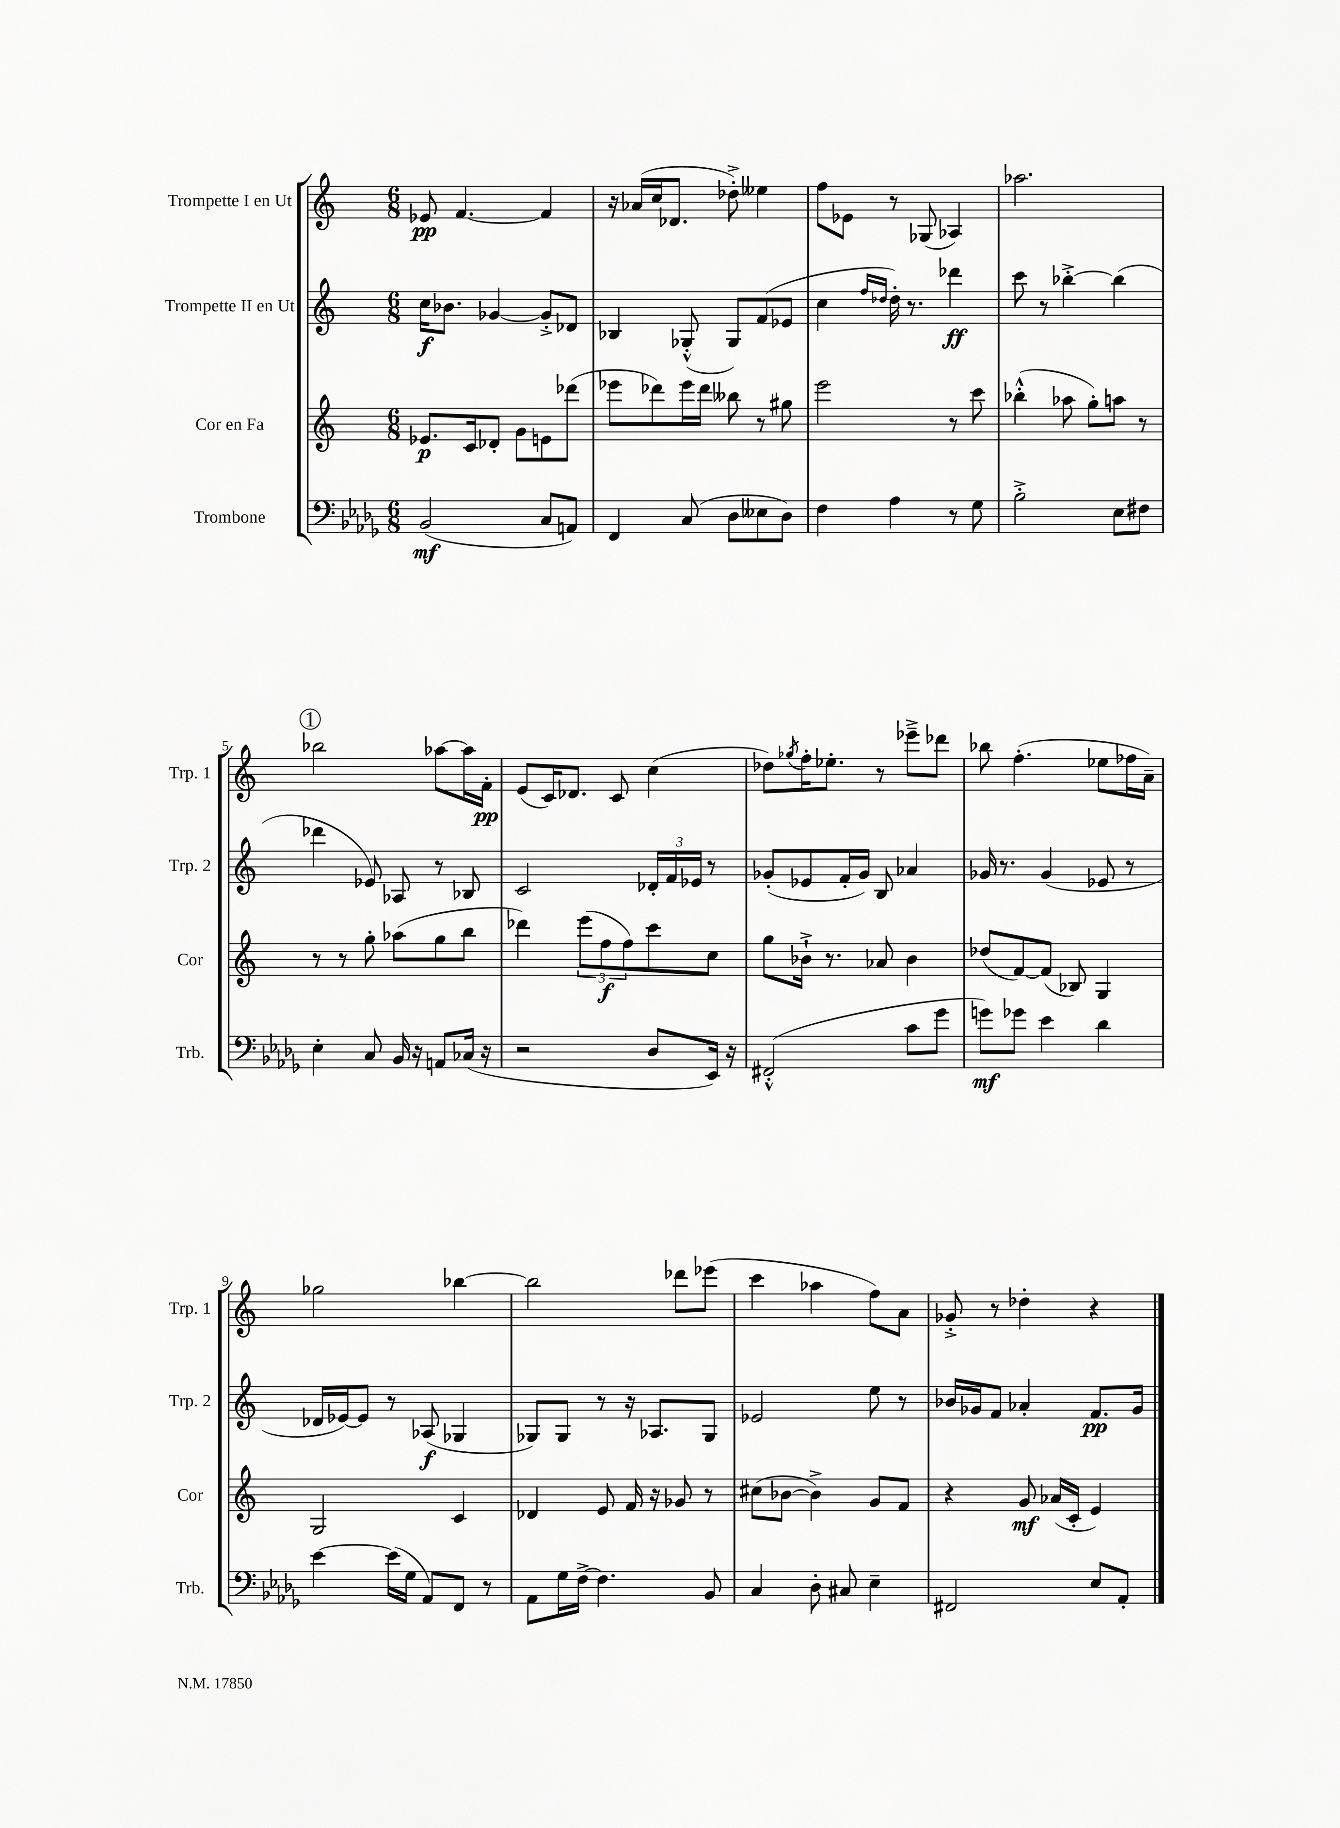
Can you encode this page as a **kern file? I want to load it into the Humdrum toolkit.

**kern	**kern	**kern	**kern
*staff4	*staff3	*staff2	*staff1
*clefF4	*clefG2	*clefG2	*clefG2
*k[b-e-a-d-g-]	*k[]	*k[]	*k[]
*M6/8	*M6/8	*M6/8	*M6/8
(2BB-	8.e-	16cc	8e-
.	.	8.b-	.
.	.	.	[4.f
.	16c	.	.
.	8d-'	[4g-	.
.	8g	.	.
8C	8e	8g-'^]	4f]
8AA)	(8ddd-	8d-	.
=	=	=	=
4FF	8eee-	4B-	16r
.	.	.	(16a-
.	8ddd-)	.	16cc
.	.	.	8.d-
(8C	16eee-	(8G-'^^	.
.	16ddd-	.	.
8D-	8bb--	8G-)	8dd-'^)
8E--	8r	(8f	4ee--
8D-)	8gg#	8e-	.
=	=	=	=
4F	2eee	4cc	8ff
.	.	.	8e-
.	.	16qqff	.
.	.	16qqdd-	.
4A-	.	16dd-')	8r
.	.	8.r	.
.	.	.	(8G-
8r	8r	4ddd-	4A-)
8G-	8ccc	.	.
=	=	=	=
2B-'^	(4bb-'^^	8ccc	2.aa-
.	.	8r	.
.	8aa-	[4bb-'^	.
.	8gg')	.	.
8E-	8aa	(4bb-]	.
8F#	8r	.	.
=	=	=	=
4E-'	8r	4ddd-	2bb-
.	8r	.	.
8C	8gg'	8e-)	.
16BB-	(8aa-	8A-	.
16r	.	.	.
8AA	8gg	8r	[8aa-
(16C-	8bb	8B-	16aa-]
16r	.	.	16f'
=	=	=	=
2r	4ddd-)	2c	(8e
.	.	.	16c)
.	.	.	8.d-
.	(12eee	.	.
.	12ff	.	.
.	.	.	8c
.	12ff)	.	.
8D-	8ccc	24d-'	(4cc
.	.	24f	.
.	.	24e-	.
16EE-)	8cc	8r	.
16r	.	.	.
=	=	=	=
(2FF#'^^	8gg	(8g-'	8dd-)
.	.	.	8qgg-
.	16b-`^	8e-	16ff'
.	8.r	.	8.ee-'
.	.	16f'	.
.	.	16g-)	.
.	8a-	8B	8r
8c	4b-	4a-	8eee-~^
8g-	.	.	8ddd-
=	=	=	=
8g)	(8dd-	16g-	8bb-
.	.	8.r	.
8g-	[8f)	.	(4.ff'
4e-	(8f]	(4g-	.
.	8B-)	.	.
4d-	4G	8e-	8ee-
.	.	8r	16ff-
.	.	.	16a~)
=	=	=	=
[4e-	2G	16d-	2gg-
.	.	[16e-)	.
.	.	8e-]	.
(16e-]	.	8r	.
16G-	.	.	.
8AA-)	.	(8A-	.
8FF	4c	4G-	[4bb-
8r	.	.	.
=	=	=	=
8AA-	4d-	8G-)	2bb-]
16G-	.	8G-	.
[16F^	.	.	.
4.F]	8e	8r	.
.	16f	16r	.
.	16r	8.A-	.
.	8g-	.	8ddd-
8BB-	8r	8G-	(8eee-
=	=	=	=
4C	(8cc#	2e-	4ccc
.	[8b-	.	.
8D-'	4b-^])	.	4aa-
8C#	.	.	.
4E-~	8g	8ee	8ff)
.	8f	8r	8a
=	=	=	=
2FF#	4r	16b-	8g-'^
.	.	16g-	.
.	.	8f	8r
.	8g	4a-'	4dd-'
.	(16a-	.	.
.	16c'	.	.
8E-	4e)	8.f	4r
8AA-'	.	.	.
.	.	16g-	.
==	==	==	==
*-	*-	*-	*-
